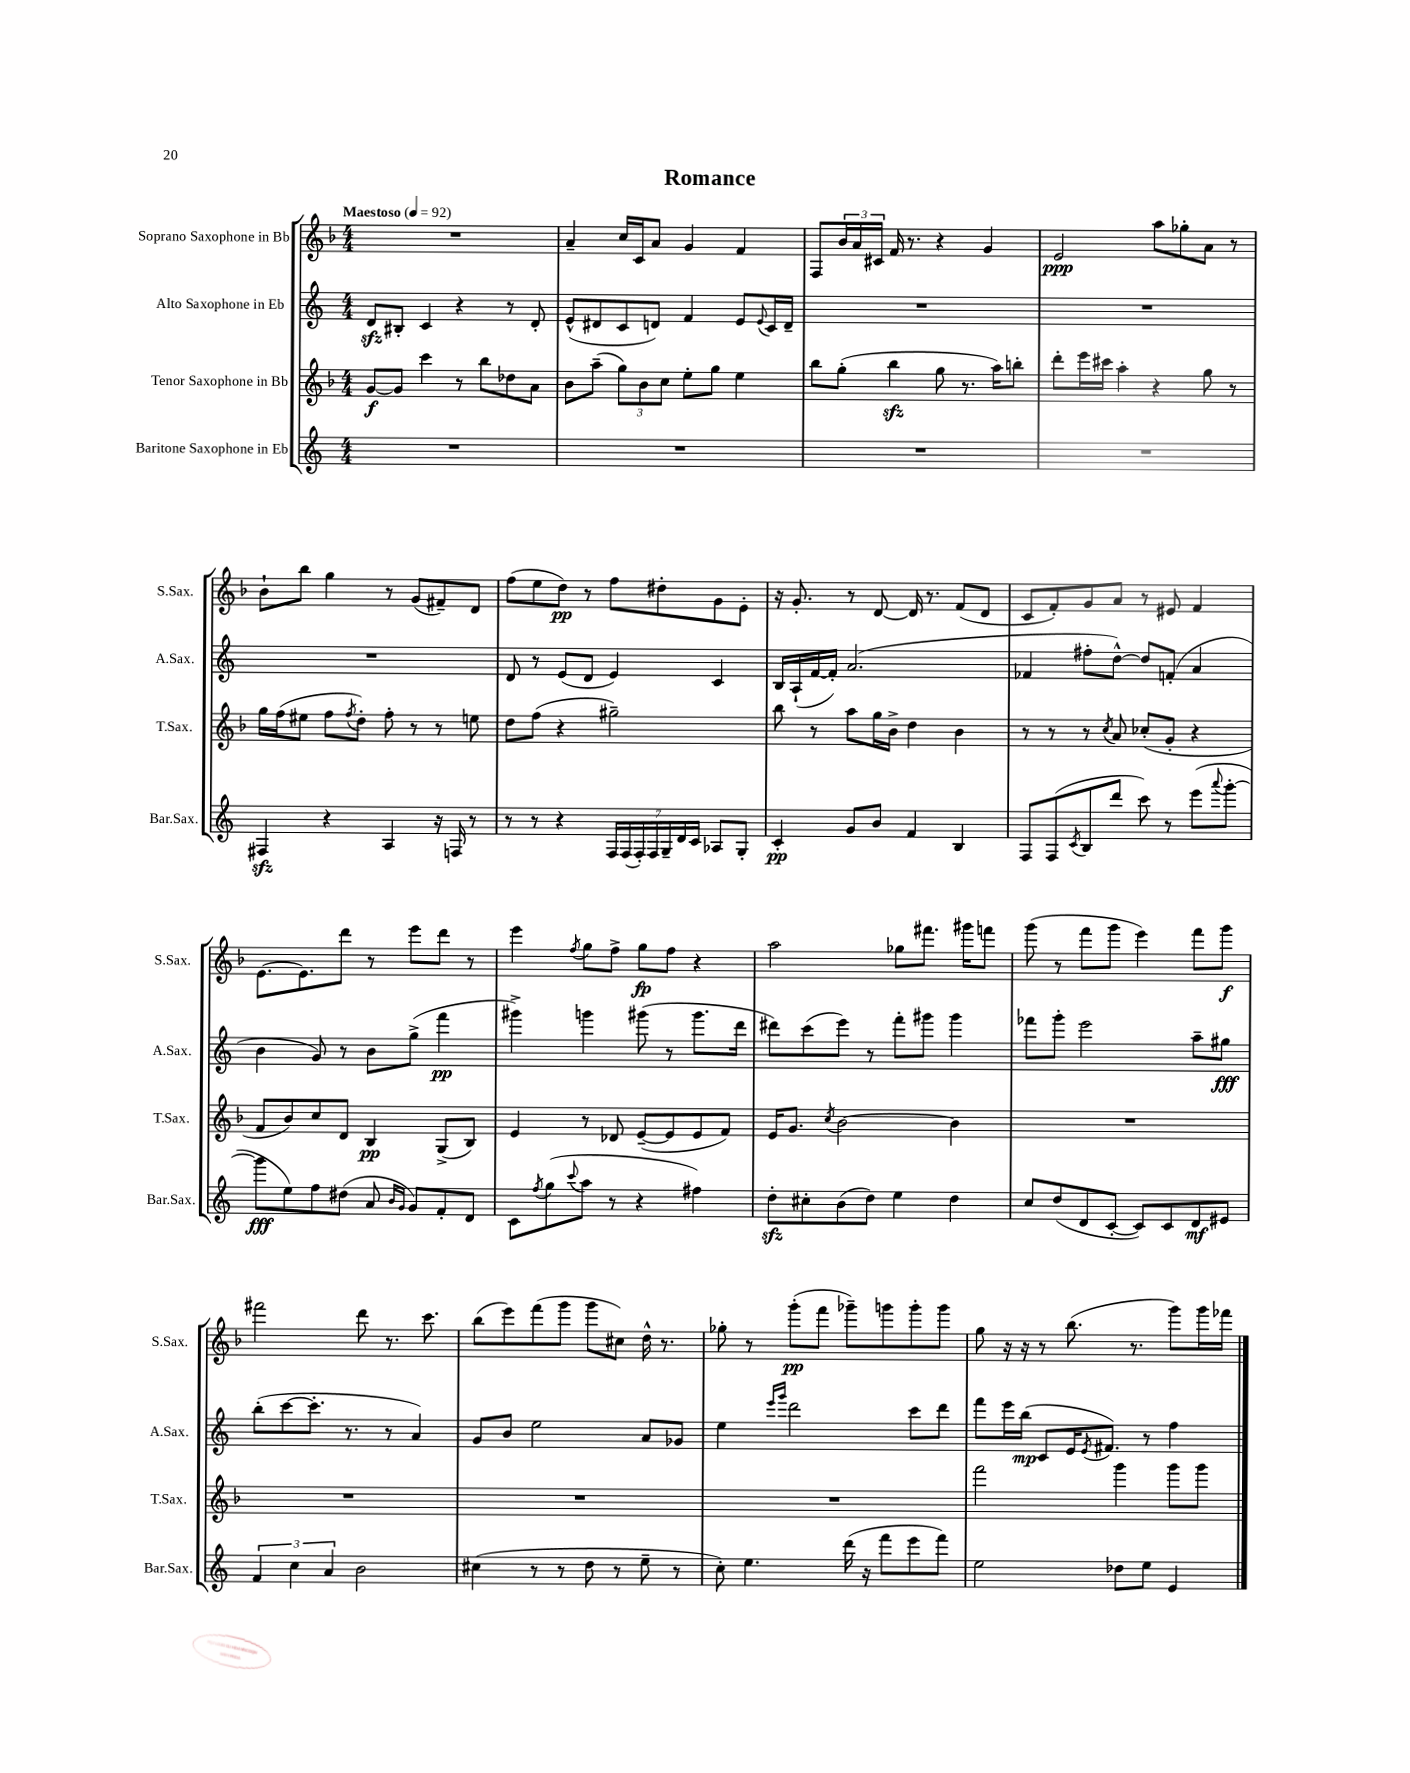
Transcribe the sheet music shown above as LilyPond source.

\header { title = "Romance" }
<<
\new StaffGroup <<
\new Staff = "s0" \with { instrumentName = "Soprano Saxophone in Bb" shortInstrumentName = "S.Sax." } {
    \clef treble \key f \major \numericTimeSignature \time 4/4 \tempo "Maestoso" 4 = 92
    R1 |
    a'4-- c''16 c'16 a'8 g'4 f'4 |
    f8 \tuplet 3/2 { bes'16 a'16 cis'16 } f'16 r8. r4 g'4 |
    e'2\ppp a''8 ges''8-. a'8 r8 |
    bes'8-! bes''8 g''4 r8 g'8( fis'8--) d'8 |
    f''8( e''8 d''8\pp) r8 f''8 dis''8-. g'8 e'8-. |
    r16 g'8.-. r8 d'8~ d'16 r8. f'8( d'8 |
    c'8 f'8-.) g'8 a'8 r8 eis'8 f'4 |
    e'8.~ e'8. d'''8 r8 e'''8 d'''8 r8 |
    e'''4 \acciaccatura { f''8 } g''8 f''8-> g''8\fp f''8 r4 |
    a''2 ges''8 fis'''8. gis'''16 f'''8 |
    g'''8( r8 f'''8 g'''8 e'''4) f'''8 g'''8\f |
    fis'''2 d'''8 r8. c'''8. |
    bes''8( e'''8) f'''8( g'''8 g'''8 cis''8) d''16-^ r8. |
    ges''8-. r8 g'''8-.\pp( f'''8 ges'''8--) g'''8 g'''8-. g'''8 |
    g''8 r16 r16 r8 bes''8.( r8. g'''8) g'''16 fes'''16 \bar "|." |
}
\new Staff = "s1" \with { instrumentName = "Alto Saxophone in Eb" shortInstrumentName = "A.Sax." } {
    \clef treble \key c \major \numericTimeSignature \time 4/4
    d'8\sfz bis8-. c'4 r4 r8 d'8-. |
    e'8-^( dis'8 c'8 d'8) f'4 e'8 \appoggiatura { e'8 } c'16 d'16-- |
    R1 |
    R1 |
    R1 |
    d'8 r8 e'8( d'8 e'4) c'4 |
    b16 a16-!( f'16~ f'16-.) a'2.( |
    fes'4 fis''8-. d''8~-^) d''8 f'8-.( a'4 |
    b'4 g'8) r8 b'8 g''8->( f'''4\pp |
    gis'''4->) g'''4 gis'''8( r8 gis'''8. d'''16 |
    dis'''8) c'''8( e'''8) r8 f'''8-. gis'''8 gis'''4 |
    fes'''8 g'''8-. e'''2 a''8-- gis''8\fff |
    b''8-.( c'''8~ c'''8.-. r8. r8 a'4) |
    g'8 b'8 e''2 a'8 ges'8 |
    e''4 \grace { e'''16 g'''16 } d'''2 c'''8 d'''8 |
    f'''8 e'''16 b''16\mp( c'8 e'16 \acciaccatura { e'8 } fis'8.) r8 f''4 \bar "|." |
}
\new Staff = "s2" \with { instrumentName = "Tenor Saxophone in Bb" shortInstrumentName = "T.Sax." } {
    \clef treble \key f \major \numericTimeSignature \time 4/4
    g'8~\f g'8 c'''4 r8 bes''8 des''8 a'8 |
    bes'8 a''8--( \tuplet 3/2 { g''8) bes'8 c''8 } e''8-. g''8 e''4 |
    bes''8 g''8-.( bes''4\sfz g''8 r8. a''16) b''8-. |
    d'''8-. e'''16 cis'''16 a''4-. r4 g''8 r8 |
    g''16 f''16( eis''8 f''8 \acciaccatura { f''8 } d''8-.) f''8-. r8 r8 e''8 |
    d''8 f''8( r4 gis''2--) |
    bes''8 r8 a''8 g''16 bes'16-> d''4 bes'4 |
    r8 r8 r8 \acciaccatura { c''8 } a'8 ces''8-.( g'8-. r4 |
    f'8 bes'8) c''8 d'8 bes4\pp g8->( bes8) |
    e'4 r8 des'8 e'8~--( e'8 e'8 f'8) |
    e'16 g'8. \acciaccatura { c''8 } bes'2~ bes'4 |
    R1 |
    R1 |
    R1 |
    R1 |
    f'''2 g'''4 g'''8 g'''8 \bar "|." |
}
\new Staff = "s3" \with { instrumentName = "Baritone Saxophone in Eb" shortInstrumentName = "Bar.Sax." } {
    \clef treble \key c \major \numericTimeSignature \time 4/4
    R1 |
    R1 |
    R1 |
    R1 |
    fis4\sfz r4 a4 r16 f16 r8 |
    r8 r8 r4 \tuplet 7/4 { f16 f16( f16-.) f16 g16-- d'16 c'16 } aes8 g8-. |
    c'4-.\pp g'8 b'8 f'4 b4 |
    f8 f8( \acciaccatura { c'8 } b8 d'''8 c'''8) r8 e'''8( \appoggiatura { a'''8 } g'''8~-. |
    g'''8\fff e''8) f''8 dis''8( a'8 \grace { b'16 g'16 } g'8) f'8-. d'8 |
    c'8 \acciaccatura { f''8 } g''8( \appoggiatura { c'''8 } a''8 r8 r4 fis''4) |
    d''8-.\sfz cis''8-. b'8( d''8) e''4 d''4 |
    c''8 d''8( d'8 c'8~-. c'8) c'8 d'8\mf eis'8 |
    \tuplet 3/2 { f'4 c''4 a'4 } b'2 |
    cis''4( r8 r8 d''8 r8 e''8-- r8 |
    c''8-.) e''4. d'''16( r16 f'''8 e'''8 f'''8) |
    e''2 des''8 e''8 e'4 \bar "|." |
}
>>
>>
\layout { \context { \Score \remove "Bar_number_engraver" } }
